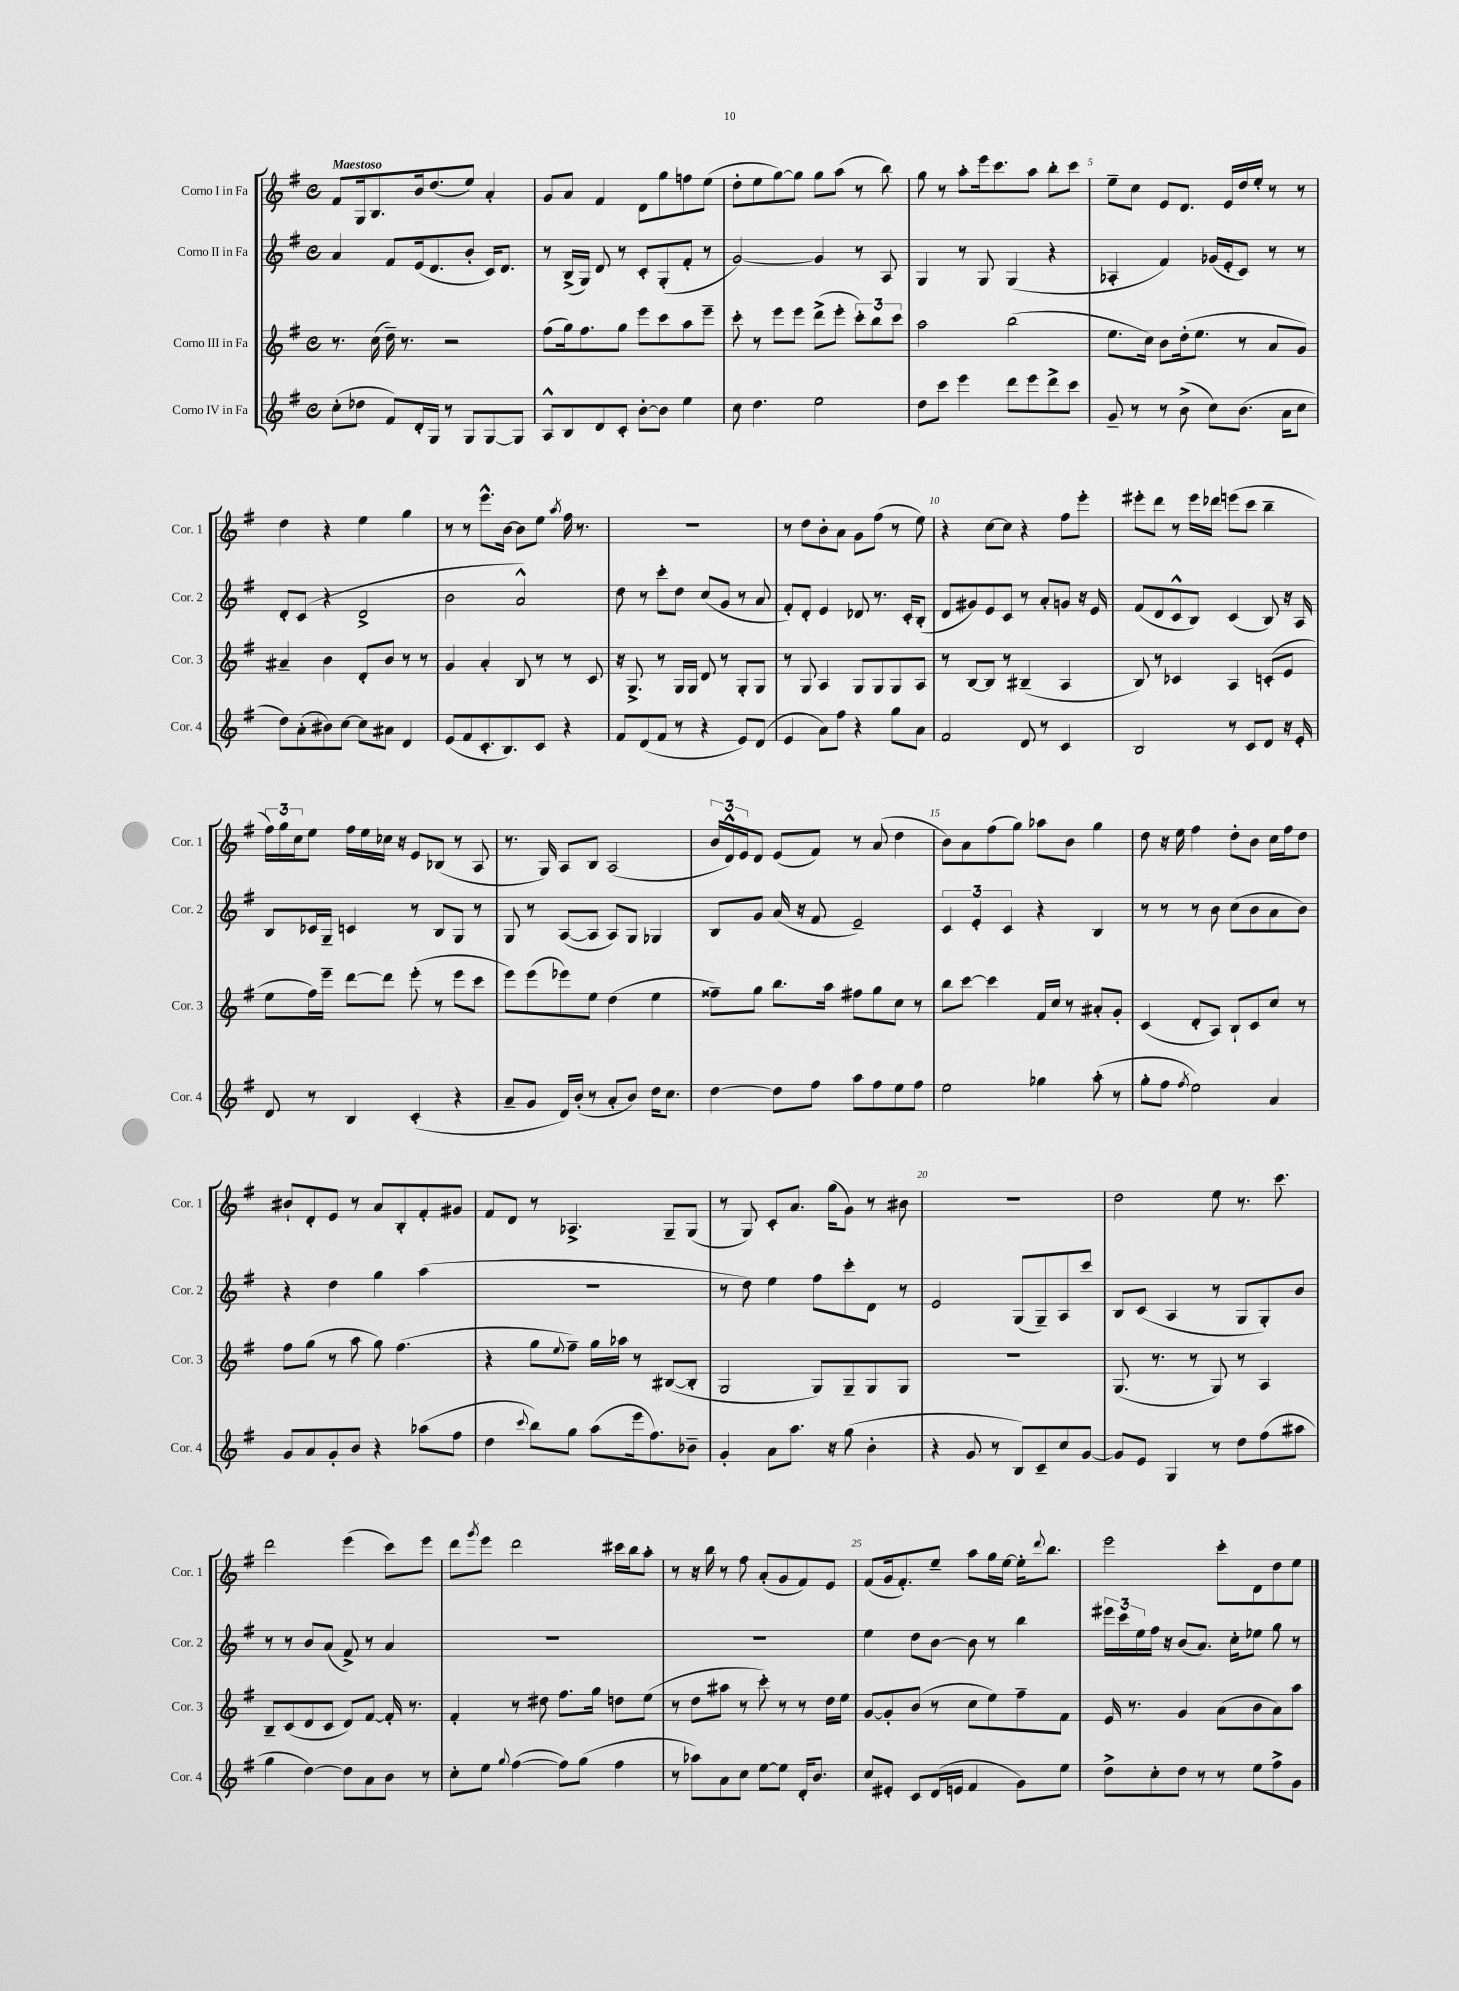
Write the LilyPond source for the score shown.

<<
\new StaffGroup <<
\new Staff = "s0" \with { instrumentName = "Corno I in Fa" shortInstrumentName = "Cor. 1" } {
    \clef treble \key g \major \defaultTimeSignature \time 4/4 \tempo "Maestoso"
    fis'8 g16 b8. b'16 d''8.( e''8) a'4-. |
    g'8 a'8 fis'4 d'8 g''8 f''8 e''8( |
    d''8-. e''8 g''8~) g''8 g''8 a''8( r8 b''8) |
    g''8 r8 a''8-. e'''16 c'''8. a''8 b''8-. c'''8 |
    e''8-- c''8 e'8 d'8. e'16 d''16 e''16-. r8 r8 |
    d''4 r4 e''4 g''4 |
    r8 r8 e'''8.-^ b'16~ b'8 e''8 \acciaccatura { a''8 } fis''16 r8. |
    r1 |
    r8 d''8 b'8-. a'8 g'8 fis''8( r8 e''8) |
    r4 c''8~ c''8 r4 fis''8 e'''8-. |
    eis'''8-. d'''8 r8 eis'''16 des'''16 e'''8( c'''8 b''4-- |
    \tuplet 3/2 { fis''16) g''16 c''16 } e''8 fis''16 e''16 ces''16 r16 e'8 bes8( r8 a8 |
    r8. g16) a8 b8 a2( |
    \tuplet 3/2 { b'16 d'16-^) e'16 } d'8 e'8( fis'8) r8 a'8( d''4 |
    b'8) a'8 fis''8( g''8) aes''8 b'8 g''4 |
    d''8 r16 e''16 fis''4 d''8-. b'8 c''16 fis''16 d''8 |
    bis'8-! d'8-. e'8 r8 a'8 b8-. fis'8-. gis'8 |
    fis'8 d'8 r8 aes4.-> g8-- g8( |
    r8 g8) c'8-. a'8. g''16( g'8) r8 bis'8 |
    r1 |
    d''2 e''8 r8. c'''8. |
    d'''2 e'''4( c'''8) e'''8 |
    d'''8 \acciaccatura { g'''8 } e'''8 d'''2 cis'''16 b''16 a''8-. |
    r8 r16 b''16 r8 fis''8 a'8-.( g'8 fis'8) e'8 |
    fis'8( g'16 fis'8.-.) e''8-- a''8 g''16 e''16~ e''16-. \appoggiatura { d'''8 } b''8. |
    e'''2 c'''8-. d'8 d''8 e''8 \bar "|." |
}
\new Staff = "s1" \with { instrumentName = "Corno II in Fa" shortInstrumentName = "Cor. 2" } {
    \clef treble \key g \major \defaultTimeSignature \time 4/4
    a'4 fis'8 e'16( d'8. b'8-. c'16) d'8. |
    r8 b16->( g16) d'8 r8 c'8-. g8-.( fis'8-. r8 |
    g'2~) g'4 r8 a8 |
    g4 r8 g8 g4( r4 |
    aes4-. fis'4) ges'16( e'16-. c'8) r8 r8 |
    d'8-. c'8( r4 d'2-> |
    b'2 a'2-^) |
    d''8 r8 c'''8-. d''8 c''8( g'8 r8 a'8 |
    fis'8-.) d'8-. e'4 des'8 r8. c'16-. b8-.( |
    d'8 gis'8) e'8 c'8 r8 a'8-. g'8 r16 e'16 |
    fis'8( d'8 c'8-^ b8) c'4( b8) r16 a16 |
    b8 ces'16 g16-- c'4 r8 b8 g8 r8 |
    g8 r8 a8~( a8 a8) g8 ges4 |
    b8 g'8 a'16( r16 fis'8 e'2--) |
    \tuplet 3/2 { c'4 e'4-. c'4 } r4 b4 |
    r8 r8 r8 b'8 c''8( b'8 a'8 b'8) |
    r4 d''4 g''4 a''4( |
    R1 |
    r8 d''8) e''4 fis''8 c'''8-. d'8 r8 |
    e'2 g8( g8--) a8 c'''8 |
    b8 c'8( a4 r8 g8 g8-.) b'8 |
    r8 r8 b'8 a'8( fis'8->) r8 a'4 |
    R1 |
    R1 |
    e''4 d''8 b'8~ b'8 r8 b''4 |
    \tuplet 3/2 { eis'''16 c'''16 e''16 } fis''16 r16 b'8( a'8.) c''16-. ees''8 g''8 r8 \bar "|." |
}
\new Staff = "s2" \with { instrumentName = "Corno III in Fa" shortInstrumentName = "Cor. 3" } {
    \clef treble \key g \major \defaultTimeSignature \time 4/4
    r8. c''16( d''16--) r8. r2 |
    fis''8( g''16) fis''8. g''8 e'''8 c'''8 a''8 e'''8-- |
    c'''8-. r8 e'''8 e'''8 d'''8->( e'''8-. \tuplet 3/2 { c'''8-.) b''8 c'''8 } |
    a''2 b''2( |
    e''8. c''16) b'8 d''16-.( e''8. r8 a'8 g'8) |
    ais'4-- b'4 d'8-. b'8 r8 r8 |
    g'4 a'4-. b8 r8 r8 c'8 |
    r16 g8.-> r8 g16 g16 d'8 r8 g8-. g8 |
    r8 g8 a4 g8 g8 g8 a8 |
    r8 b8~ b8 r8 bis4--( a4 |
    b8) r8 ces'4 a4 c'8-.( e'8 |
    e''8 fis''16) e'''16-- d'''8~ d'''8 e'''8-.( r8 e'''8 c'''8 |
    e'''8) e'''8( ees'''8) e''8 d''4( e''4 |
    fisis''8--) g''8 b''8. a''16 fis''8 g''8 c''8 r8 |
    b''8 c'''8~ c'''4 fis'16 c''16 r8 ais'8-. g'8-. |
    c'4( d'8-. a8) b8-! c'8 c''8 r8 |
    fis''8 g''8( r8 a''8 g''8) fis''4.( |
    r4 g''8 \appoggiatura { e''8 } fis''8--) g''16 aes''16 r8 bis8~( bis8-. |
    g2 g8) g8-- g8 g8 |
    R1 |
    g8.( r8. r8 g8) r8 a4 |
    b8-- c'8( d'8 c'8 d'8) fis'8~ fis'16-. r8. |
    fis'4-. r8 dis''8 fis''8. g''16 d''8 e''8( |
    r8 d''8 ais''8 r8 c'''8-.) r8 r8 d''16 e''16 |
    g'8~ g'8-. b'8( r8 c''8 e''8) fis''8-- fis'8 |
    e'16 r8. g'4 a'8( b'8 a'8) a''8 \bar "|." |
}
\new Staff = "s3" \with { instrumentName = "Corno IV in Fa" shortInstrumentName = "Cor. 4" } {
    \clef treble \key g \major \defaultTimeSignature \time 4/4
    c''8-.( des''8 fis'8) d'16-. g16 r8 g8 g8~ g8 |
    a8-^ b8 d'8 c'8-. b'8~-. b'8 e''4 |
    c''8 d''4. e''2 |
    d''8 c'''8 e'''4 d'''8 e'''8 d'''8-> c'''8 |
    g'8-- r8 r8 b'8->( c''8) b'8.( a'16 c''8 |
    d''8) a'8-.( bis'8) c''8~ c''8 ais'8 d'4 |
    e'8( fis'8 c'8.-. b8.) c'8 r4 |
    fis'8 d'8( fis'8 r8 r4 e'8) d'8( |
    e'4 a'8) fis''8 r4 g''8 a'8 |
    fis'2 d'8 r8 c'4 |
    b2 r8 c'8 d'8 r16 e'16-. |
    d'8 r8 b4 c'4-.( r4 |
    a'8-- g'8 d'16) b'16-.( r8 a'8-. b'8) d''16 c''8. |
    d''4~ d''8 fis''8 a''8 fis''8 e''8 fis''8 |
    e''2 ges''4 a''8-.( r8 |
    g''8-. fis''8 \acciaccatura { fis''8 } e''2) a'4 |
    g'8 a'8 g'8-. b'8 r4 aes''8( fis''8 |
    d''4 \appoggiatura { c'''8 } b''8) g''8 a''8( e'''16 fis''8.) bes'8-- |
    g'4-. a'8 a''8. r16 g''8( b'4-. |
    r4 g'8 r8 b8) c'8-- c''8 g'8~ |
    g'8 e'8 g4 r8 d''8 fis''8( ais''8 |
    g''4 d''4~) d''8 a'8 b'8 r8 |
    c''8-. e''8 \appoggiatura { g''8 } fis''4~( fis''8) g''8( fis''4 |
    r8 aes''8) a'8 c''8 e''8~ e''8 d'16-. b'8. |
    c''8 eis'8-. c'8 d'16( e'16 fis'4 g'8) e''8 |
    d''8-> c''8-. d''8 r8 r8 e''8 fis''8-> g'8 \bar "|." |
}
>>
>>
\layout { \context { \Score \override BarNumber.break-visibility = ##(#f #t #t) barNumberVisibility = #(every-nth-bar-number-visible 5) } }
